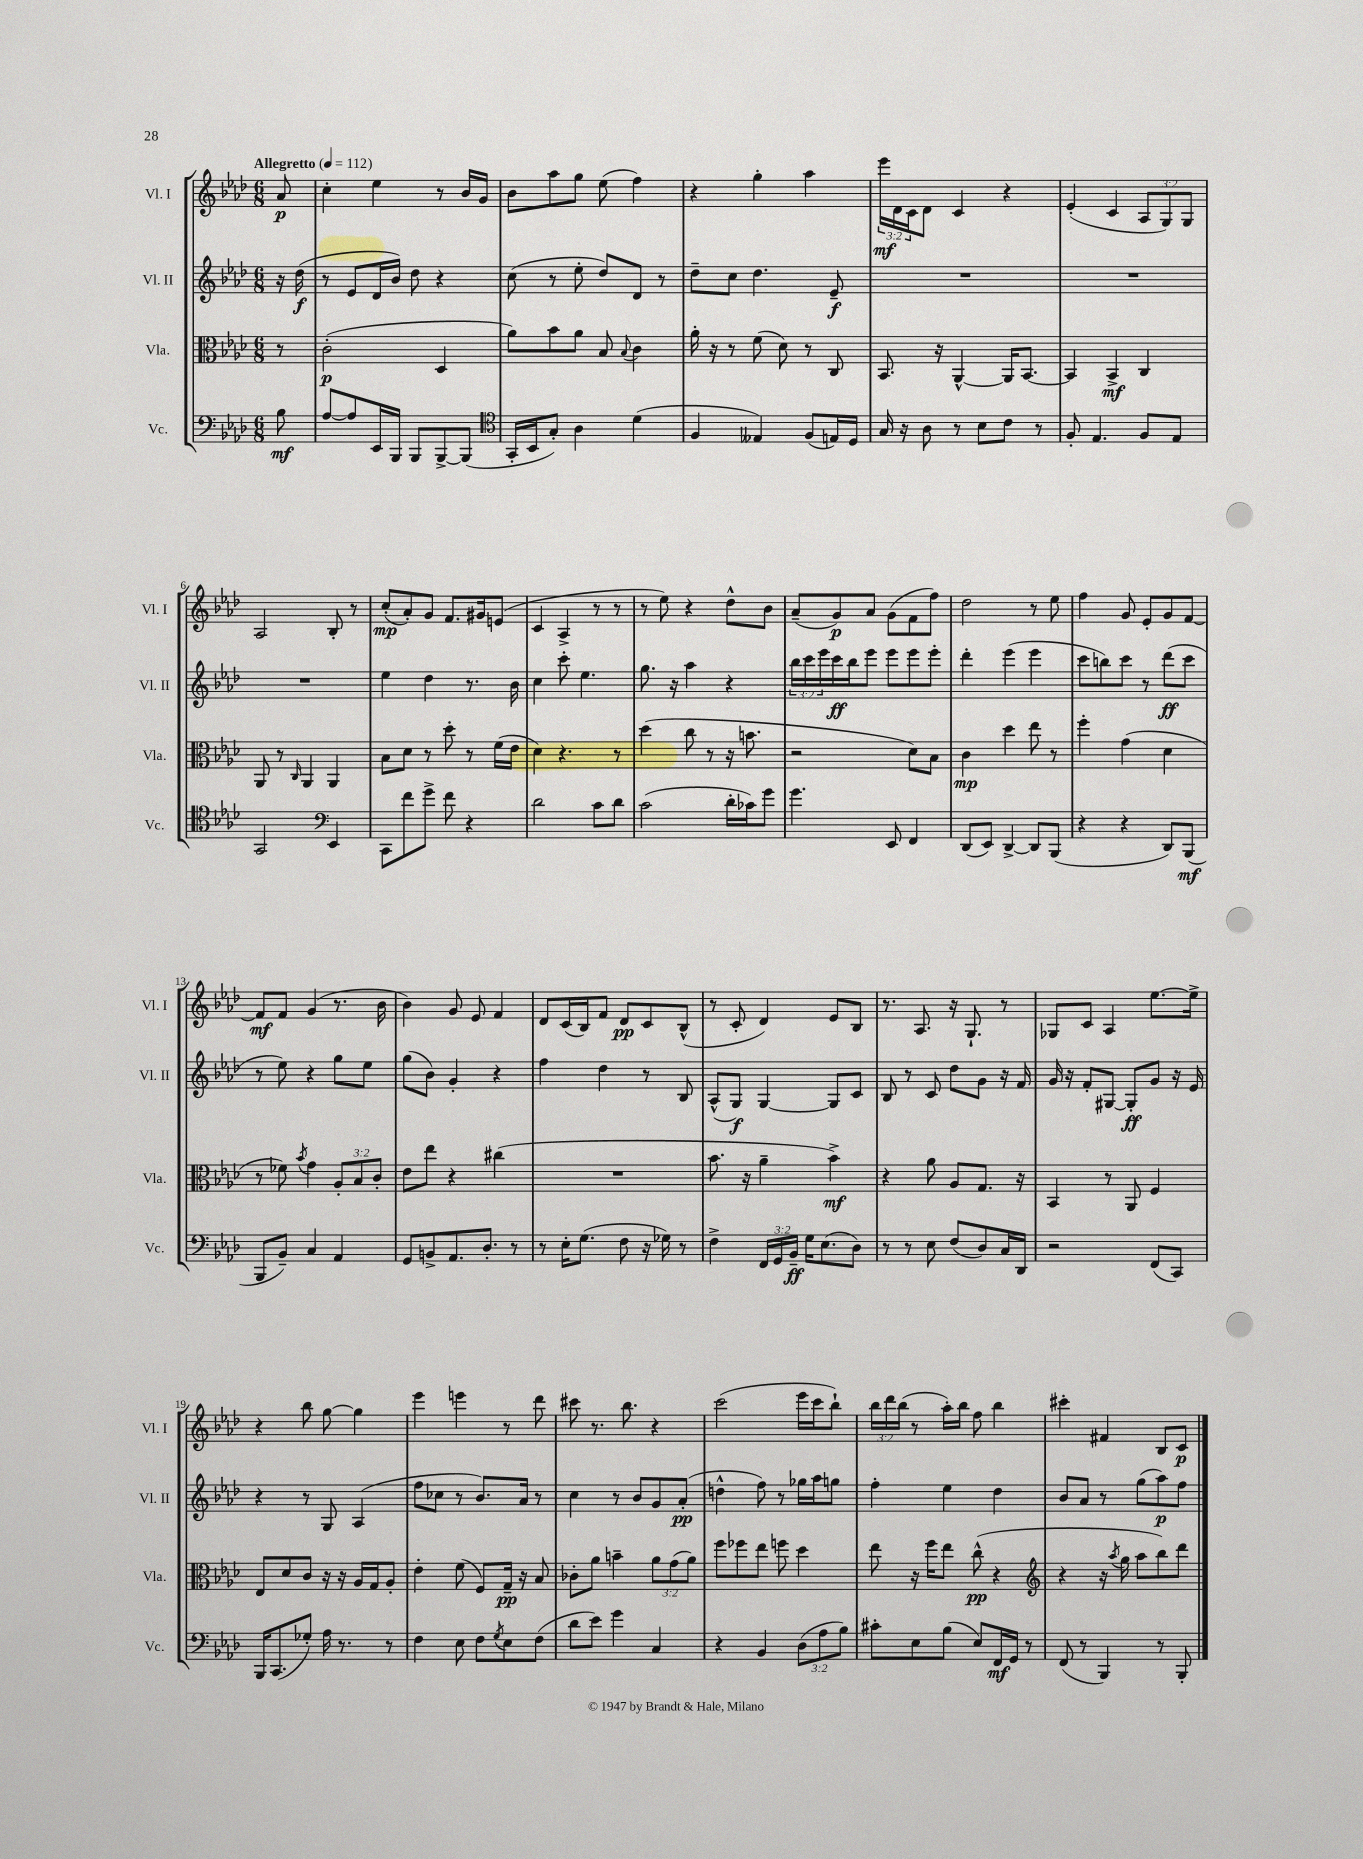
<<
\new StaffGroup <<
\new Staff = "s0" \with { instrumentName = "Vl. I" shortInstrumentName = "Vl. I" } {
    \clef treble \key aes \major \numericTimeSignature \time 6/8 \override Staff.TupletNumber.text = #tuplet-number::calc-fraction-text \partial 8 \tempo "Allegretto" 4 = 112
    aes'8\p |
    c''4-. ees''4 r8 bes'16 g'16 |
    bes'8 aes''8 g''8 ees''8( f''4) |
    r4 g''4-. aes''4 |
    \tuplet 3/2 { ees'''16\mf des'16 c'16 } des'8 c'4 r4 |
    ees'4-.( c'4 \tuplet 3/2 { aes8 g8) g8 } |
    aes2 bes8-. r8 |
    c''8-.\mp( aes'8-.) g'8 f'8. gis'16 e'8( |
    c'4 aes4-> r8 r8 |
    r8 ees''8) r4 des''8-^ bes'8 |
    aes'8--( g'8\p) aes'8 g'8( f'8 f''8) |
    des''2 r8 ees''8 |
    f''4 g'8 ees'8-. g'8 f'8~ |
    f'8\mf f'8 g'4( r8. bes'16 |
    bes'4) g'8 ees'8 f'4 |
    des'8 c'16( bes16) f'8 des'8\pp c'8 bes8-^( |
    r8 c'8-. des'4) ees'8 bes8 |
    r8. aes8. r16 g8.-! r8 |
    ges8 c'8 aes4 ees''8.~ ees''16-> |
    r4 bes''8 g''8~ g''4 |
    ees'''4 e'''4 r8 des'''8 |
    cis'''8 r8. bes''8. r4 |
    c'''2( ees'''16 c'''16 bes''8-!) |
    \tuplet 3/2 { bes''16 des'''16 bes''16( } r8 aes''16-.) bes''16 f''8 bes''4 |
    cis'''4-. fis'4 bes8 c'8\p \bar "|." |
}
\new Staff = "s1" \with { instrumentName = "Vl. II" shortInstrumentName = "Vl. II" } {
    \clef treble \key aes \major \numericTimeSignature \time 6/8 \override Staff.TupletNumber.text = #tuplet-number::calc-fraction-text \partial 8
    r16 des''16\f( |
    r8 ees'8 des'16 bes'16) des''8 r4 |
    c''8( r8 ees''8-. des''8) des'8 r8 |
    des''8-- c''8 des''4. ees'8--\f |
    R2. |
    R2. |
    R2. |
    ees''4 des''4 r8. bes'16 |
    c''4 c'''8-. ees''4. |
    g''8. r16 aes''4 r4 |
    \tuplet 3/2 { bes''16 c'''16 ees'''16 } c'''16\ff bes''16 ees'''8 ees'''8 ees'''8 ees'''8-. |
    des'''4-. ees'''4( ees'''4 |
    c'''8 b''8) c'''8 r8 des'''8\ff( c'''8 |
    r8 ees''8) r4 g''8 ees''8 |
    g''8( bes'8) g'4-. r4 |
    f''4 des''4 r8 bes8 |
    aes8-^( g8\f) g4~ g8 c'8 |
    bes8 r8 c'8 des''8 g'8 r16 f'16 |
    g'16 r16 f'8-. gis8~ gis8-.\ff g'8 r16 ees'16 |
    r4 r8 g8 aes4( |
    f''8 ces''8 r8 bes'8.) aes'16 r8 |
    c''4 r8 bes'8 g'8 aes'8-.\pp( |
    d''4-^ f''8) r8 ges''16 aes''16 g''8 |
    f''4-. ees''4 des''4 |
    bes'8 aes'8 r8 g''8( aes''8\p) f''8 \bar "|." |
}
\new Staff = "s2" \with { instrumentName = "Vla." shortInstrumentName = "Vla." } {
    \clef alto \key aes \major \numericTimeSignature \time 6/8 \override Staff.TupletNumber.text = #tuplet-number::calc-fraction-text \partial 8
    r8 |
    c'2-.\p( des4 |
    aes'8) bes'8 aes'8 bes8 \appoggiatura { bes8 } c'4 |
    aes'16-. r16 r8 f'8( des'8) r8 c8 |
    bes,8. r16 aes,4~-^ aes,16 bes,8.~ |
    bes,4 bes,4->\mf c4 |
    aes,8 r8 \grace { c16 } aes,4 aes,4 |
    bes8 des'8 r8 des''8-. r8 f'16( ees'16 |
    des'4) r4. r8 |
    des''4( c''8 r8 r16 b'8. |
    r2 des'8) bes8 |
    c'4\mp des''4 ees''8 r8 |
    f''4-. g'4( des'4 |
    r8 fes'8) \acciaccatura { bes'8 } g'4 \tuplet 3/2 { aes8-. bes8 c'8-. } |
    ees'8 ees''8 r4 cis''4( |
    R2. |
    bes'8. r16 aes'4-- bes'4->\mf) |
    r4 aes'8 aes8 g8. r16 |
    bes,4 r8 aes,8 f4 |
    ees8 des'8 c'8 r16 r16 aes16 g16 aes8-. |
    ees'4-. f'8( f8) g16--\pp r16 bes8 |
    ces'8-. aes'8 b'4-- \tuplet 3/2 { aes'8 g'8( aes'8) } |
    f''8 fes''8 ees''8 f''8 des''4 |
    ees''8 r16 f''16 ees''8 c''8-^\pp( r4 |
    \clef treble r4 r16 \acciaccatura { aes''8 } g''16 aes''8 bes''8) des'''8 \bar "|." |
}
\new Staff = "s3" \with { instrumentName = "Vc." shortInstrumentName = "Vc." } {
    \clef bass \key aes \major \numericTimeSignature \time 6/8 \override Staff.TupletNumber.text = #tuplet-number::calc-fraction-text \partial 8
    bes8\mf |
    aes8~ aes8 ees,16 bes,,16 bes,,8 bes,,8~-> bes,,8( |
    \clef tenor g,16-. bes,16 g8-.) aes4 des'4( |
    f4 eeses4) f8( e16) des16 |
    g16 r16 aes8 r8 bes8 c'8 r8 |
    f8-. ees4. f8 ees8 |
    g,2 \clef bass ees,4 |
    c,8 f'8 g'8-> f'8 r4 |
    des'2 c'8 des'8 |
    c'2( des'16-. ces'16) g'8 |
    g'4. ees,8 f,4 |
    des,8( ees,8) des,4~-> des,8 bes,,8( |
    r4 r4 des,8) bes,,8\mf( |
    bes,,8 bes,8--) c4 aes,4 |
    g,8 b,8-> aes,8. des8.-. r8 |
    r8 ees16-. g8.( f8 r16 ges16) r8 |
    f4-> \tuplet 3/2 { f,16 g,16 bes,16--\ff } g16 ees8.( des8) |
    r8 r8 ees8 f8( des8) c16 des,16 |
    r2 f,8( c,8) |
    bes,,16 c,8.( ges8-.) aes16 r8. r8 |
    f4 ees8 f8 \acciaccatura { g8 } ees8 f8( |
    des'8 ees'8) g'4 c4 |
    r4 bes,4 \tuplet 3/2 { des8( aes8 bes8) } |
    cis'8-. ees8 bes8( ees8) f,16\mf g,16 r8 |
    f,8( r8 bes,,4) r8 bes,,8-. \bar "|." |
}
>>
>>
